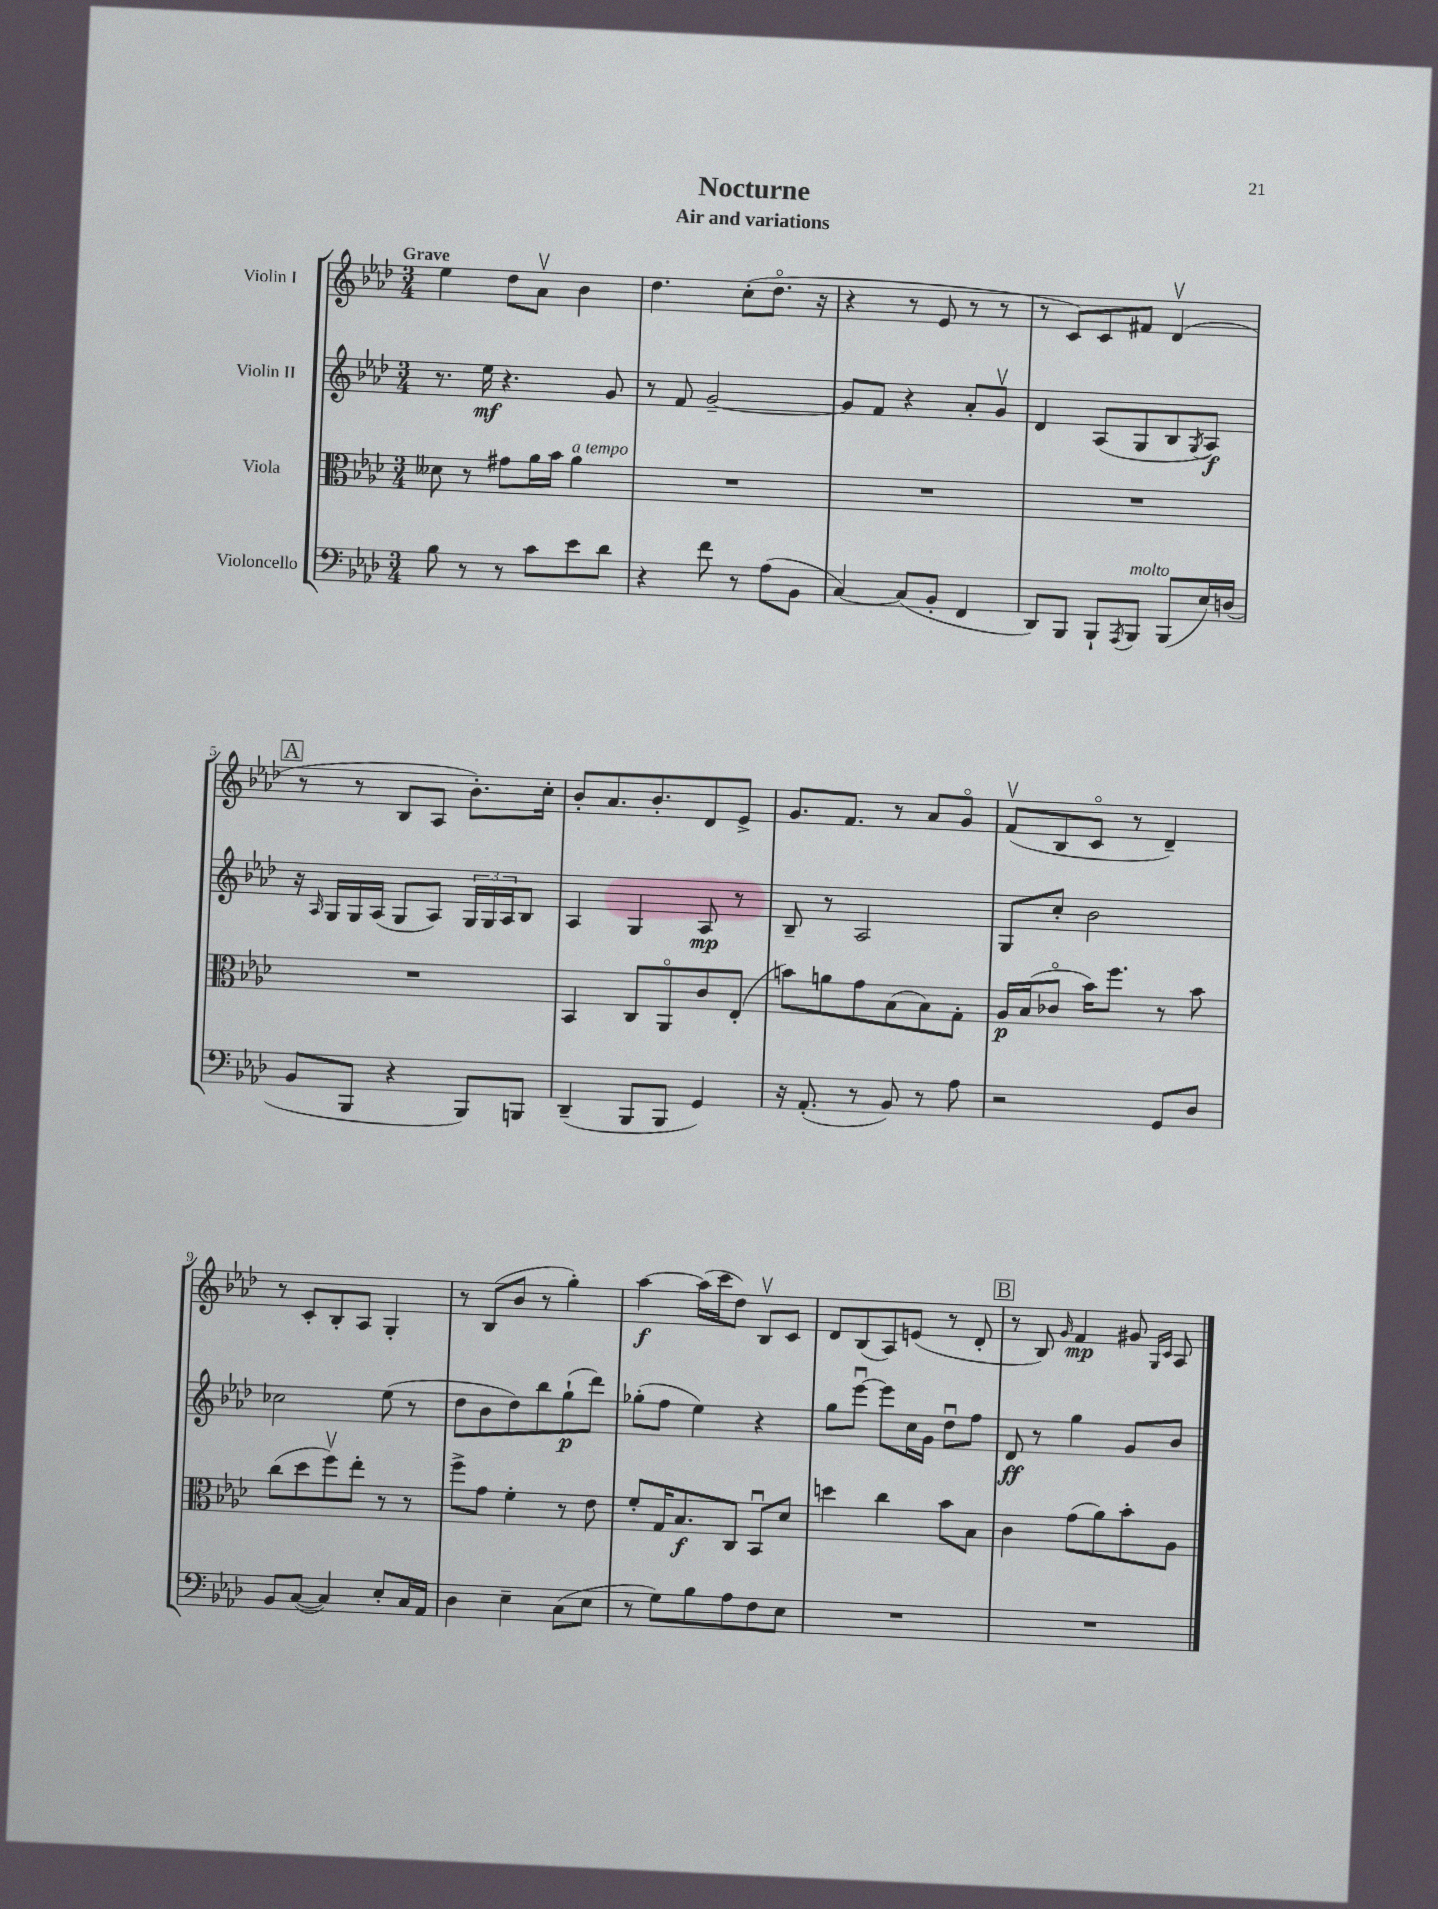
\header { title = "Nocturne" subtitle = "Air and variations" }
<<
\new StaffGroup <<
\new Staff = "s0" \with { instrumentName = "Violin I" } {
    \clef treble \key aes \major \numericTimeSignature \time 3/4 \tempo "Grave"
    ees''4 des''8 aes'8\upbow bes'4 |
    des''4. c''8-.( des''8.\flageolet r16 |
    r4 r8 ees'8 r8 r8 |
    r8 c'8) c'8 fis'8 des'4\upbow( |
    \mark \markup { \box "A" } r8 r8 bes8 aes8 bes'8.-.) c''16-. |
    bes'8-. aes'8. bes'8.-. des'8 ees'8-> |
    g'8. f'8. r8 aes'8 g'8\flageolet |
    f'8\upbow( bes8 c'8\flageolet r8 des'4--) |
    r8 c'8-. bes8-. aes8 g4-. |
    r8 bes8( bes'8 r8 g''4-.) |
    aes''4~\f aes''16( c'''16 des''8) bes8\upbow c'8 |
    des'8 bes8( aes8) e'8( r8 des'8-. |
    \mark \markup { \box "B" } r8 bes8) \grace { g'16 } f'4\mp gis'8 \grace { g16 c'16 } aes8 \bar "|." |
}
\new Staff = "s1" \with { instrumentName = "Violin II" } {
    \clef treble \key aes \major \numericTimeSignature \time 3/4
    r8. ees''16\mf r4. g'8 |
    r8 f'8 g'2~-- |
    g'8 f'8 r4 aes'8-. g'8\upbow |
    des'4 aes8( g8 bes8 \acciaccatura { g8 } aes8\f) |
    \mark \markup { \box "A" } r16 \grace { aes16 } g16 g16 aes16( g8 aes8) \tuplet 3/2 { g16 g16 aes16 } bes8 |
    aes4 g4 aes8\mp r8 |
    bes8-- r8 aes2 |
    g8 c''8-. bes'2 |
    ces''2 ees''8( r8 |
    des''8 bes'8 des''8) bes''8 g''8-!\p( des'''8) |
    ges''8-.( f''8 ees''4) r4 |
    g''8 ees'''8~\downbow ees'''8 c''16 g'16 des''8\downbow f''8 |
    \mark \markup { \box "B" } des'8\ff r8 g''4 g'8 bes'8 \bar "|." |
}
\new Staff = "s2" \with { instrumentName = "Viola" } {
    \clef alto \key aes \major \numericTimeSignature \time 3/4
    deses'8 r8 gis'8 aes'16 bes'16 aes'4^\markup { \italic "a tempo" } |
    R2. |
    R2. |
    R2. |
    \mark \markup { \box "A" } R2. |
    bes,4 c8 aes,8\flageolet c'8 ees8-.( |
    b'8) a'8 g'8 bes8( bes8) g8-. |
    aes16\p bes16( ces'8\flageolet bes'16) f''8. r8 bes'8 |
    c''8( des''8 f''8\upbow) ees''8-. r8 r8 |
    f''8-> g'8 f'4-. r8 ees'8 |
    f'8-. g16 bes8.\f c8 bes,8\downbow des'8 |
    d''4 c''4 bes'8 bes8 |
    \mark \markup { \box "B" } c'4 g'8( aes'8) bes'8-. aes8 \bar "|." |
}
\new Staff = "s3" \with { instrumentName = "Violoncello" } {
    \clef bass \key aes \major \numericTimeSignature \time 3/4
    bes8 r8 r8 c'8 ees'8 des'8 |
    r4 f'8 r8 aes8( bes,8 |
    c4~) c8( bes,8-. f,4 |
    des,8) bes,,8 bes,,8-! \acciaccatura { aes,,8 } bes,,8^\markup { \italic "molto" } bes,,8( ees16) d16( |
    \mark \markup { \box "A" } bes,8 bes,,8 r4 bes,,8) b,,8 |
    des,4--( bes,,8 bes,,8 g,4) |
    r16 aes,8.-.( r8 bes,8) r8 aes8 |
    r2 g,8 des8 |
    bes,8 c8~( c4) ees8-. c16 aes,16 |
    des4 ees4-- c8( ees8 |
    r8 g8) bes8 aes8 f8 ees8 |
    R2. |
    \mark \markup { \box "B" } R2. \bar "|." |
}
>>
>>
